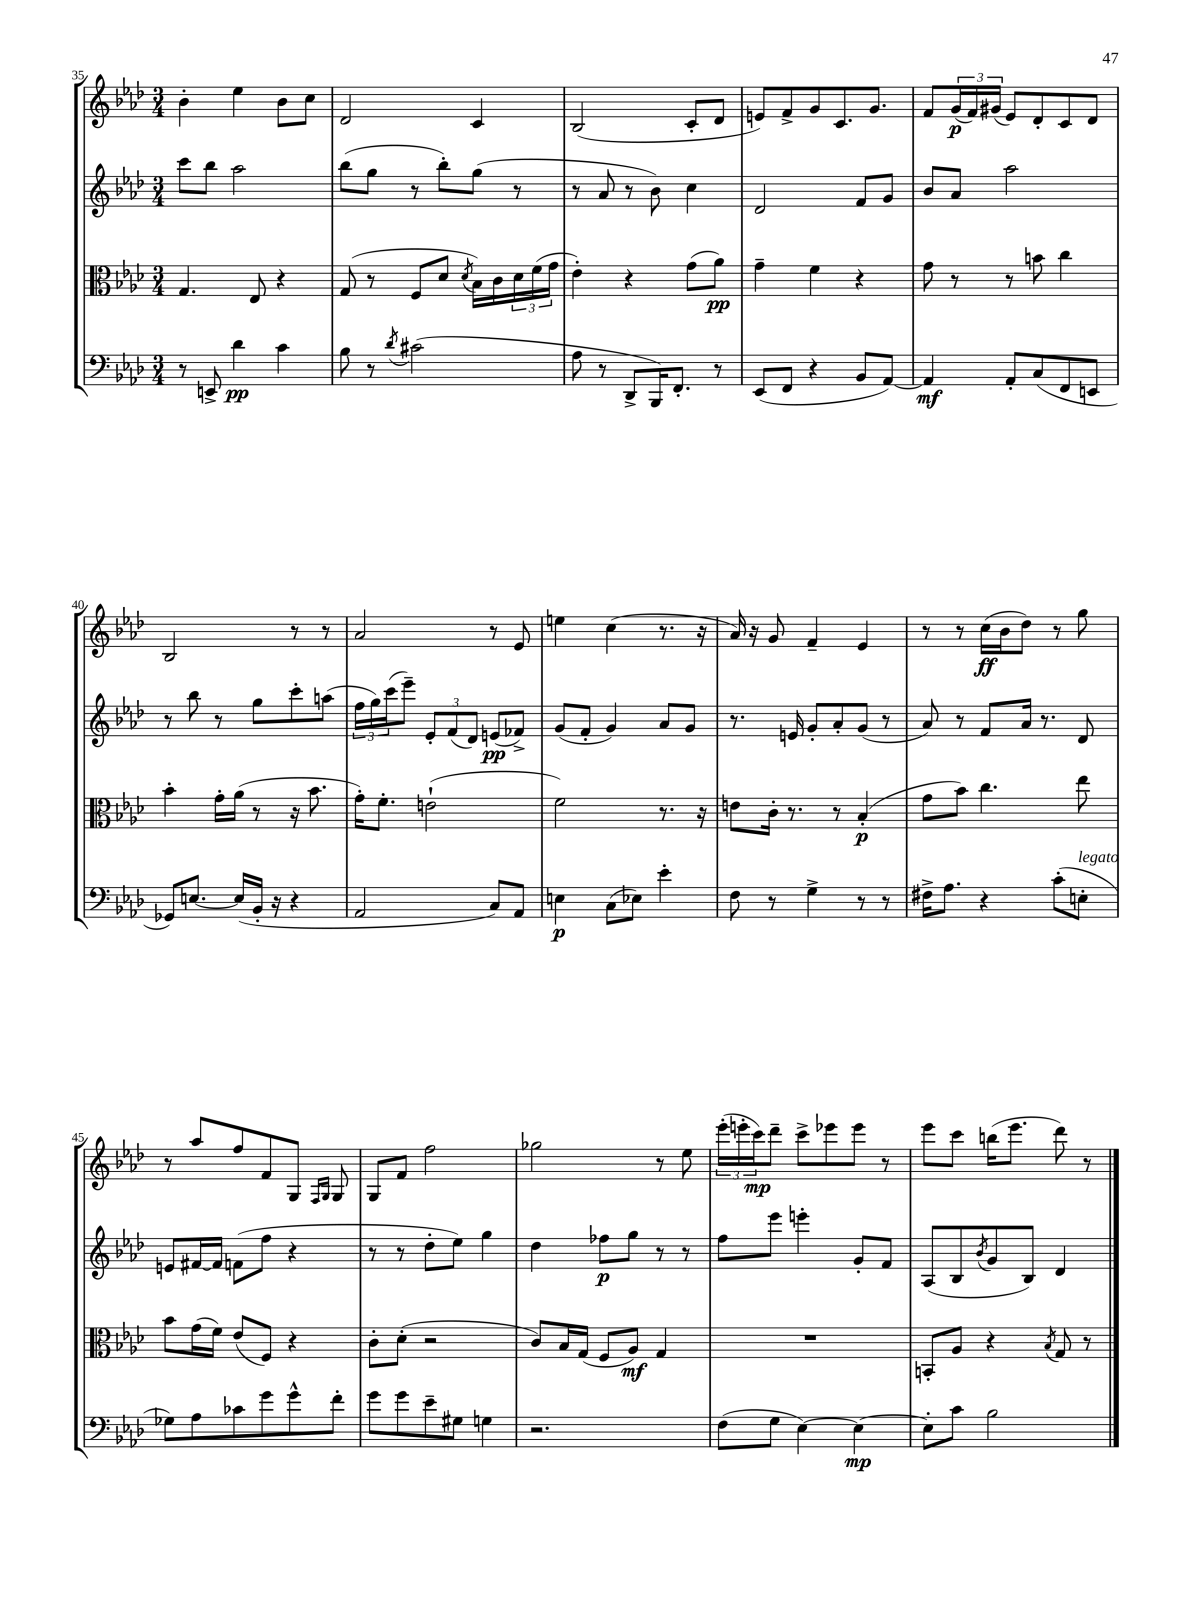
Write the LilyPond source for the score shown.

<<
\new StaffGroup <<
\new Staff = "s0" {
    \clef treble \key aes \major \numericTimeSignature \time 3/4
    bes'4-. ees''4 bes'8 c''8 |
    des'2 c'4 |
    bes2( c'8-. des'8 |
    e'8) f'8-> g'8 c'8. g'8. |
    f'8 \tuplet 3/2 { g'16\p( f'16) gis'16( } ees'8) des'8-. c'8 des'8 |
    bes2 r8 r8 |
    aes'2 r8 ees'8 |
    e''4 c''4( r8. r16 |
    aes'16) r16 g'8 f'4-- ees'4 |
    r8 r8 c''16\ff( bes'16 des''8) r8 g''8 |
    r8 aes''8 f''8 f'8 g8 \grace { f16 g16 } g8 |
    g8 f'8 f''2 |
    ges''2 r8 ees''8 |
    \tuplet 3/2 { ees'''16-.( e'''16-. c'''16\mp) } des'''8-- c'''8-> ees'''8 ees'''8 r8 |
    ees'''8 c'''8 b''16( ees'''8. des'''8) r8 \bar "|." |
}
\new Staff = "s1" {
    \clef treble \key aes \major \numericTimeSignature \time 3/4
    c'''8 bes''8 aes''2 |
    bes''8( g''8 r8 bes''8-.) g''8( r8 |
    r8 aes'8 r8 bes'8) c''4 |
    des'2 f'8 g'8 |
    bes'8 aes'8 aes''2 |
    r8 bes''8 r8 g''8 c'''8-. a''8( |
    \tuplet 3/2 { f''16 g''16) c'''16( } ees'''8--) \tuplet 3/2 { ees'8-. f'8( des'8) } e'8\pp( fes'8->) |
    g'8( f'8-. g'4) aes'8 g'8 |
    r8. e'16 g'8-. aes'8-. g'8( r8 |
    aes'8) r8 f'8 aes'16 r8. des'8 |
    e'8 fis'16~ fis'16 f'8( f''8 r4 |
    r8 r8 des''8-. ees''8) g''4 |
    des''4 fes''8\p g''8 r8 r8 |
    f''8 ees'''8 e'''4-. g'8-. f'8 |
    aes8( bes8 \acciaccatura { bes'8 } g'8 bes8) des'4 \bar "|." |
}
\new Staff = "s2" {
    \clef alto \key aes \major \numericTimeSignature \time 3/4
    g4. ees8 r4 |
    g8( r8 f8 des'8 \acciaccatura { des'8 } bes16) c'16 \tuplet 3/2 { des'16 f'16( g'16 } |
    ees'4-.) r4 g'8( aes'8\pp) |
    g'4-- f'4 r4 |
    g'8 r8 r8 b'8 c''4 |
    bes'4-. g'16-. aes'16( r8 r16 bes'8. |
    g'16-.) f'8.-. e'2-!( |
    f'2) r8. r16 |
    e'8 c'16-. r8. r8 bes4-.\p( |
    g'8 bes'8) c''4. ees''8 |
    bes'8 g'16( f'16) ees'8( f8) r4 |
    c'8-. des'8-.( r2 |
    c'8) bes16 g16( f8 aes8\mf) g4 |
    R2. |
    b,8-. aes8 r4 \acciaccatura { bes8 } g8 r8 \bar "|." |
}
\new Staff = "s3" {
    \clef bass \key aes \major \numericTimeSignature \time 3/4
    r8 e,8-> des'4\pp c'4 |
    bes8 r8 \acciaccatura { des'8 } cis'2( |
    aes8 r8 des,8-> bes,,16) f,8.-. r8 |
    ees,8( f,8 r4 bes,8 aes,8~) |
    aes,4\mf aes,8-. c8( f,8 e,8 |
    ges,8) e8.~ e16( bes,16-. r16 r4 |
    aes,2 c8) aes,8 |
    e4\p c8( ees8) ees'4-. |
    f8 r8 g4-> r8 r8 |
    fis16-> aes8. r4 c'8-.( e8-.^\markup { \italic "legato" } |
    ges8) aes8 ces'8 g'8 g'8-^ f'8-. |
    g'8 g'8 ees'8-- gis8 g4 |
    r2. |
    f8( g8 ees4~) ees4~\mp |
    ees8-. c'8 bes2 \bar "|." |
}
>>
>>
\layout { \context { \Score currentBarNumber = #35 } }
